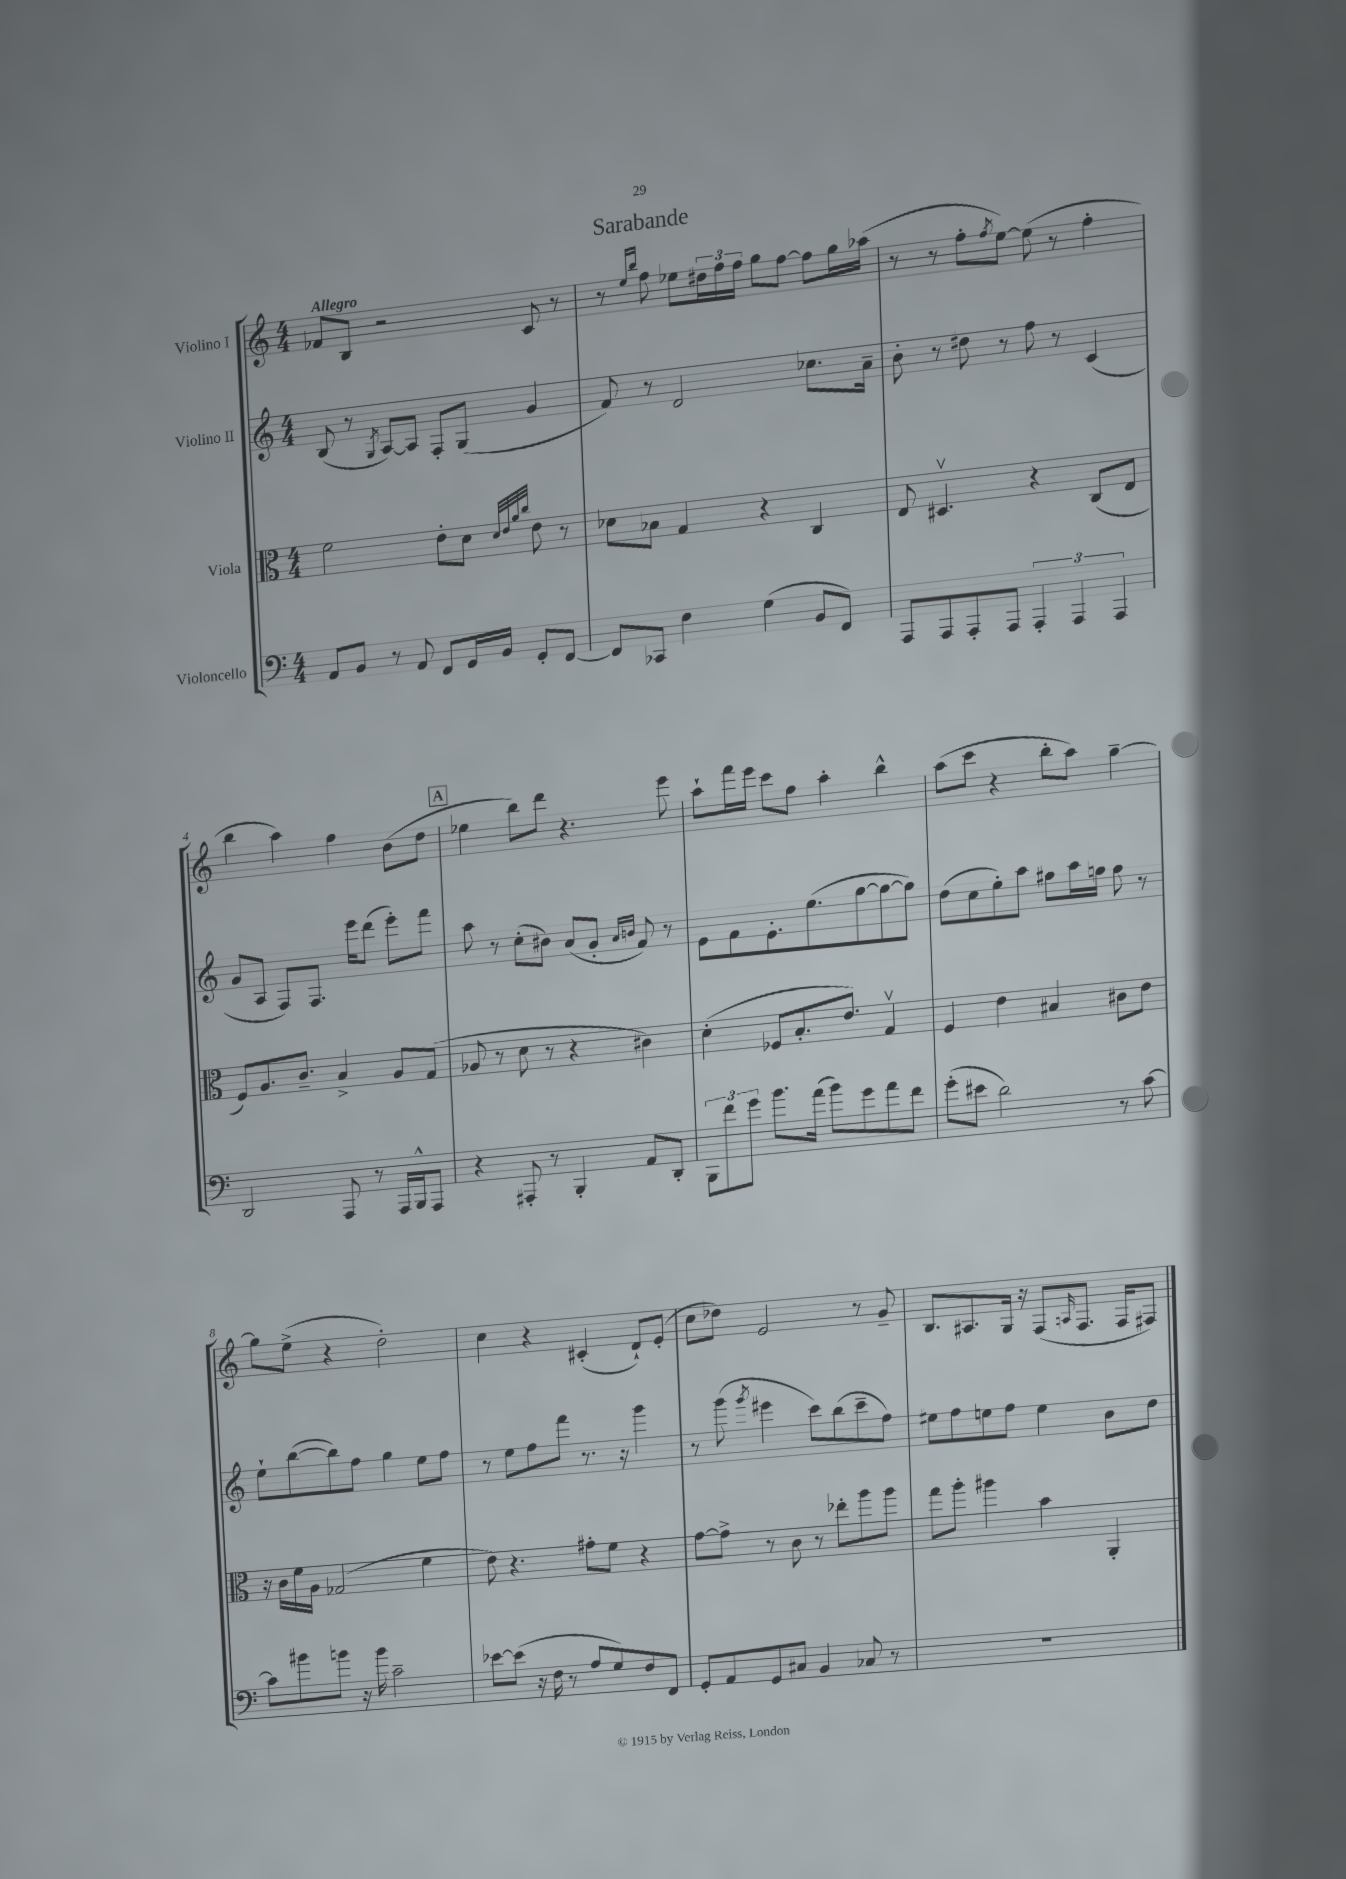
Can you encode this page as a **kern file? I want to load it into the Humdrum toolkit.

**kern	**kern	**kern	**kern
*staff4	*staff3	*staff2	*staff1
*clefF4	*clefC3	*clefG2	*clefG2
*k[]	*k[]	*k[]	*k[]
*M4/4	*M4/4	*M4/4	*M4/4
8AA	2f	(8B	8f-
8BB	.	8r	8B
.	.	8qG	.
8r	.	[8A)	2r
8AA	.	8A]	.
8FF	8e'	8F'	.
16GG	8d	(8G	.
16BB	.	.	.
.	32qqd	.	.
.	32qqe	.	.
.	32qqa	.	.
.	32qqcc	.	.
8GG'	8e	4g	8c
[8FF	8r	.	8r
=	=	=	=
8FF]	8d-	8f)	8r
.	.	.	16qqee
.	.	.	16qqbb
8CC-	8B-	8r	8ff
4F	4G	2d	8ee-
.	.	.	24dd#
.	.	.	24ff
.	.	.	24ff
(4G	4r	.	8gg
.	.	.	[8ff
8BB	4C	8.cc-	8ff]
8FF)	.	.	16gg
.	.	16a~	(16aa-
=	=	=	=
8AAA	8E	8b'	8r
8AAA	4.D#v	8r	8r
8AAA'	.	8dd#	8ff'
.	.	.	8qff
8AAA	.	8r	[8ee)
6AAA'	4r	8ff	(8ee]
.	.	8r	8r
6AAA	.	.	.
.	(8C	(4c	4ff'
6AAA	.	.	.
.	8E	.	.
=	=	=	=
2DD	8F)	8g	4bb
.	8.A	8A	.
.	.	8F)	4aa)
.	8.c~	.	.
.	.	8.F	.
8AAA	4B^	.	4ff
.	.	16eee	.
8r	.	(8ddd	.
16AAA	8A	8eee')	(8b
16BBB^^	.	.	.
8AAA	(8G	8fff	8dd
=	=	=	=
4r	8A-	8aa	4ee-
.	8r	8r	.
8AAA#'	8d	(8cc'	8bb)
8r	8r	8b#)	8ddd
4BBB'	4r	(8a	4.r
.	.	8g'	.
.	.	16qqa	.
.	.	16qqb	.
8AA	4c#)	8f)	.
8DD'	.	8r	8eee
=	=	=	=
12BBB	(4d'	8e	8aa`
12f	.	.	.
.	.	8f	16fff
12g	.	.	.
.	.	.	16eee
8.b	8F-	8.e'	8ccc
.	8.B'	.	8ff
(16a	.	(8.ee	.
8b)	.	.	4aa'
.	8.e)	.	.
8g	.	[8gg	.
8a	4Gv	8gg_	4bb^^
8f	.	8gg])	.
=	=	=	=
(8g'	4F	(8dd	(8aa
8e#	.	8cc	8ccc
2d)	4e	8ee')	4r
.	.	8aa	.
.	4B#	8ff#	8bb'
.	.	16aa	8aa)
.	.	16ff	.
8r	8c#	8ff	[4gg~
[8c	8e	8r	.
=	=	=	=
8c]	16r	8ee`	8gg]
.	16c	.	.
8b#	16f	([8bb	(8ee^
.	16A	.	.
8b	(2G-	8bb])	4r
16r	.	8ff	.
16b	.	.	.
2c~	.	4gg	2dd')
.	4f	8ee	.
.	.	8ff	.
=	=	=	=
[8e-	8e)	8r	4cc
(8e-]	4.r	8ee	.
16r	.	8ff	4r
16F	.	.	.
8r	.	8fff	.
8A	8g#'	8.r	(4c#'
8G)	8f	.	.
.	.	16r	.
8F	4r	4ggg	8d`)
8FF	.	.	(8e'
=	=	=	=
8GG'	[8g	8r	8cc
8AA	8g^]	(8ggg	8dd-)
.	.	8qggg	.
8GG	8r	4eee#	2e
8C#	8c	.	.
4BB	8r	8ccc)	.
.	8ee-'	(8bb	.
8C-	8aa	8ccc~	8r
8r	8aa	8ff)	8g~
=	=	=	=
1r	8gg	8ee#	8.B
.	8aa'	8ff	.
.	.	.	8.A#
.	4aa#	8ee	.
.	.	8ff	16G
.	.	.	16r
.	4b	4ee	(8F
.	.	.	16qqA
.	.	.	8.F
.	4AA'	8b	.
.	.	.	16F
.	.	8dd	8F#)
==	==	==	==
*-	*-	*-	*-
